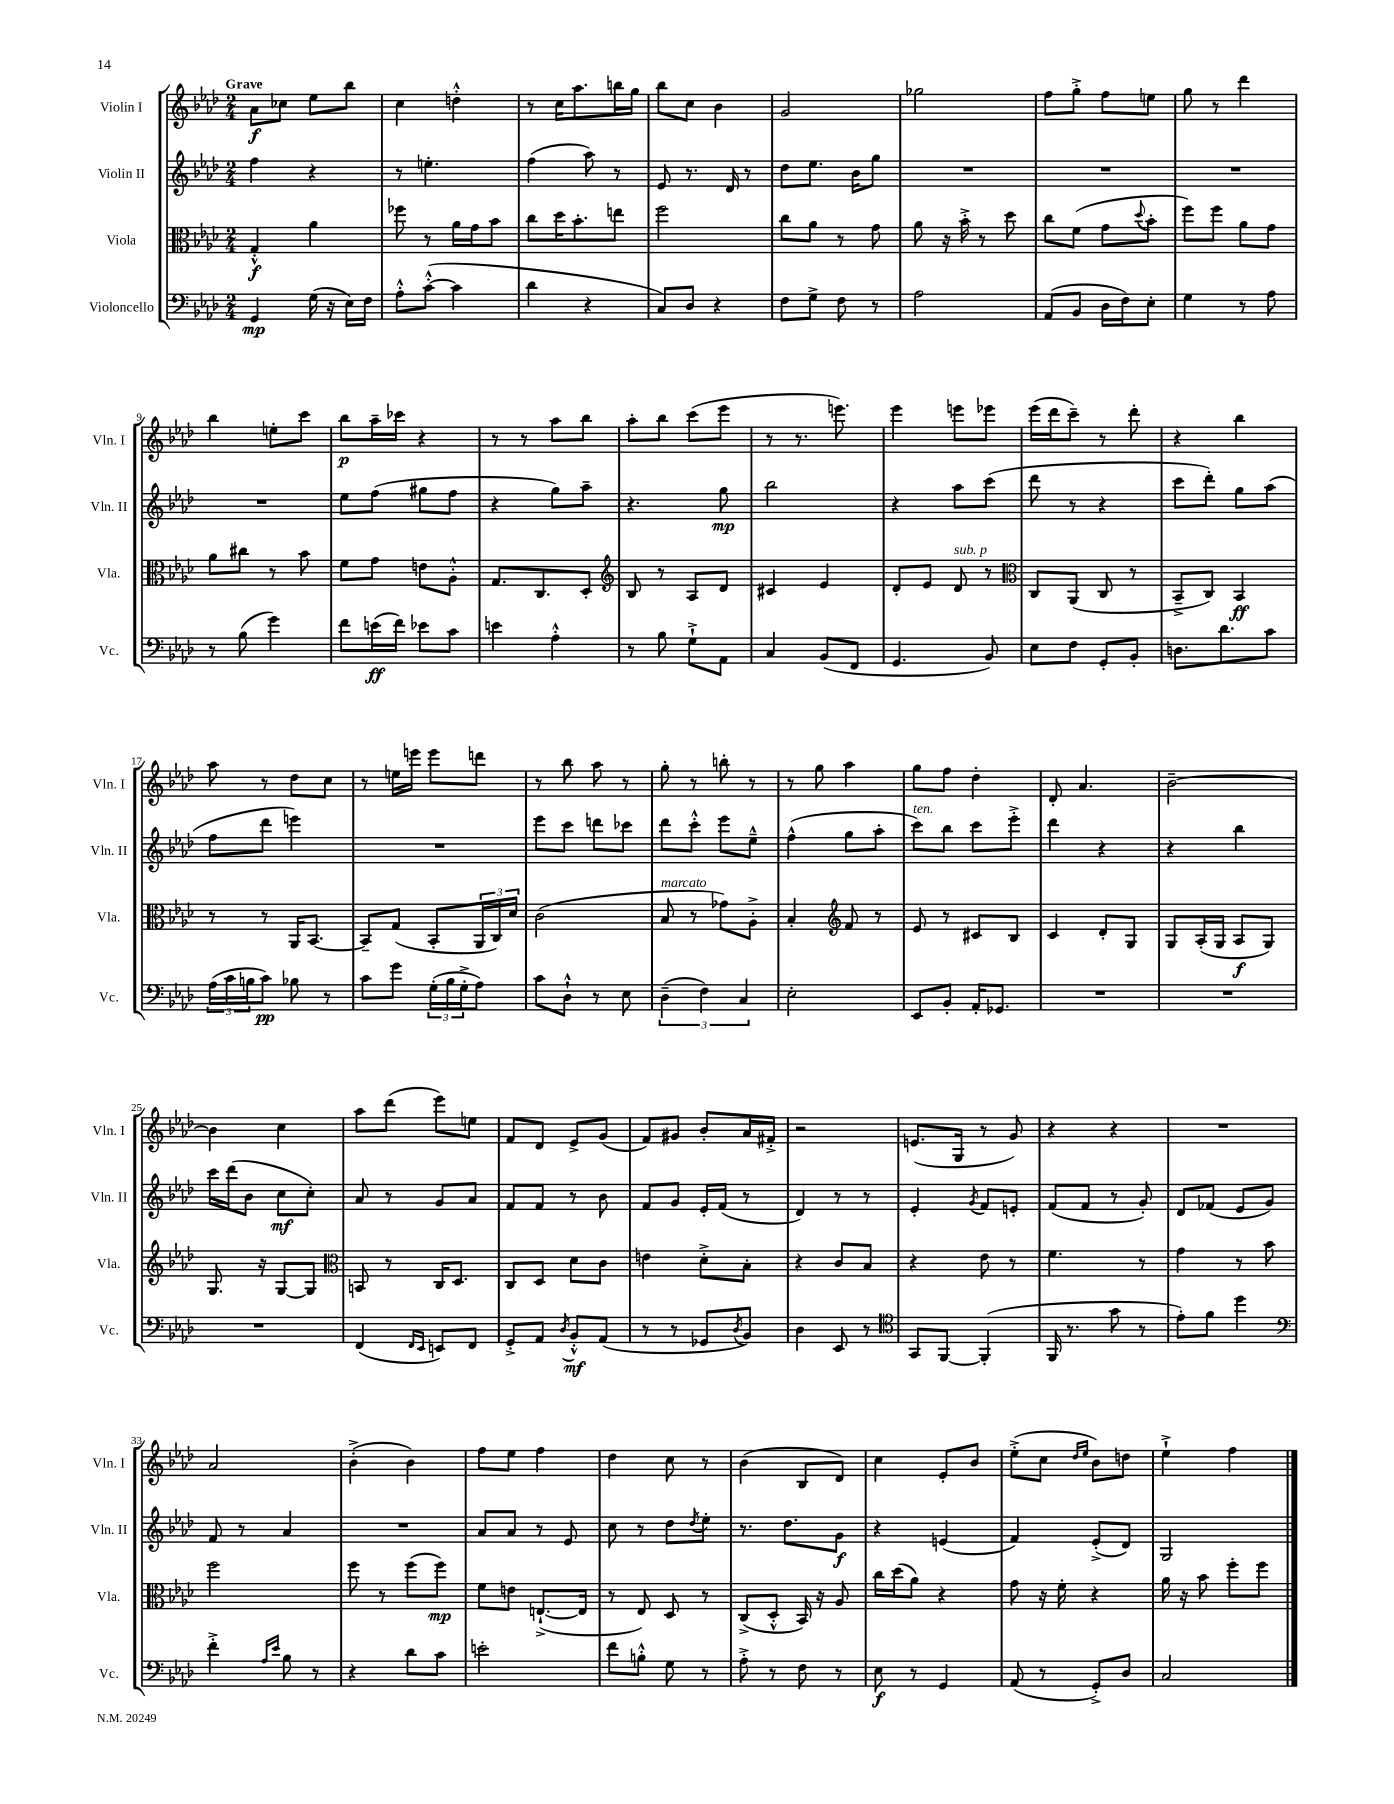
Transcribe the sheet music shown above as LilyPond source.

<<
\new StaffGroup <<
\new Staff = "s0" \with { instrumentName = "Violin I" shortInstrumentName = "Vln. I" } {
    \clef treble \key aes \major \numericTimeSignature \time 2/4 \tempo "Grave"
    aes'8\f ces''8 ees''8 bes''8 |
    c''4 d''4-.-^ |
    r8 c''16 aes''8. b''16 g''16 |
    bes''8 c''8 bes'4 |
    g'2 |
    ges''2 |
    f''8 g''8-.-> f''8 e''8 |
    g''8 r8 des'''4 |
    bes''4 e''8-. c'''8 |
    bes''8\p aes''16-- ces'''16 r4 |
    r8 r8 aes''8 bes''8 |
    aes''8-. bes''8 c'''8( ees'''8 |
    r8 r8. e'''8.) |
    ees'''4 e'''8 ees'''8 |
    ees'''16( des'''16 c'''8--) r8 des'''8-. |
    r4 bes''4 |
    aes''8 r8 des''8 c''8 |
    r8 e''16 e'''16 e'''8 d'''8 |
    r8 bes''8 aes''8 r8 |
    g''8-. r8 b''8-. r8 |
    r8 g''8 aes''4 |
    g''8 f''8 des''4-. |
    des'8-. aes'4. |
    bes'2~-- |
    bes'4 c''4 |
    aes''8 des'''8( ees'''8) e''8 |
    f'8 des'8 ees'8-> g'8( |
    f'8) gis'8 bes'8-. aes'16 fis'16-.-> |
    r2 |
    e'8.( g16 r8 g'8) |
    r4 r4 |
    R2 |
    aes'2 |
    bes'4-.->( bes'4) |
    f''8 ees''8 f''4 |
    des''4 c''8 r8 |
    bes'4( bes8 des'8) |
    c''4 ees'8-. bes'8 |
    ees''8-.->( c''8 \grace { des''16 ees''16 } bes'8) d''8 |
    ees''4-!-> f''4 \bar "|." |
}
\new Staff = "s1" \with { instrumentName = "Violin II" shortInstrumentName = "Vln. II" } {
    \clef treble \key aes \major \numericTimeSignature \time 2/4
    f''4 r4 |
    r8 e''4.-. |
    f''4( aes''8) r8 |
    ees'8 r8. des'16 r8 |
    des''8 ees''8. bes'16 g''8 |
    R2 |
    R2 |
    R2 |
    R2 |
    ees''8 f''8( gis''8 f''8 |
    r4 g''8) aes''8-- |
    r4. g''8\mp |
    bes''2 |
    r4 aes''8 c'''8( |
    des'''8 r8 r4 |
    c'''8 des'''8-.) g''8 aes''8( |
    f''8 des'''8 e'''4) |
    R2 |
    ees'''8 c'''8 d'''8 ces'''8 |
    des'''8 c'''8-.-^ ees'''8 ees''8---^ |
    f''4-^( g''8 aes''8-. |
    c'''8^\markup { \italic "ten." }) bes''8 c'''8 ees'''8-.-> |
    des'''4 r4 |
    r4 bes''4 |
    c'''16 des'''16( bes'8 c''8\mf c''8-.) |
    aes'8 r8 g'8 aes'8 |
    f'8 f'8 r8 bes'8 |
    f'8 g'8 ees'16-. f'16( r8 |
    des'4) r8 r8 |
    ees'4-. \acciaccatura { g'8 } f'8 e'8-. |
    f'8( f'8 r8 g'8-.) |
    des'8 fes'8( ees'8 g'8) |
    f'8 r8 aes'4 |
    R2 |
    aes'8 aes'8 r8 ees'8 |
    c''8 r8 des''8 \acciaccatura { des''8 } ees''8-. |
    r8. des''8. g'8\f |
    r4 e'4( |
    f'4) ees'8-.->( des'8) |
    g2 \bar "|." |
}
\new Staff = "s2" \with { instrumentName = "Viola" shortInstrumentName = "Vla." } {
    \clef alto \key aes \major \numericTimeSignature \time 2/4
    g4-.-^\f aes'4 |
    fes''8 r8 aes'16 g'16 bes'8 |
    c''8 des''16 bes'8.-. e''8 |
    f''2 |
    c''8 aes'8 r8 g'8 |
    aes'8 r16 bes'16-.-> r8 des''8 |
    c''8 f'8( g'8 \appoggiatura { des''8 } bes'8-. |
    f''8) f''8 aes'8 g'8 |
    aes'8 cis''8 r8 bes'8 |
    f'8 g'8 e'8 aes8-.-^ |
    g8. c8. des8-. |
    \clef treble bes8 r8 aes8 des'8 |
    cis'4 ees'4 |
    des'8-. ees'8 des'8^\markup { \italic "sub. p" } r8 |
    \clef alto c8 aes,8( c8 r8 |
    bes,8---> c8) bes,4\ff |
    r8 r8 aes,16 bes,8.~ |
    bes,8-- g8( bes,8-. \tuplet 3/2 { aes,16 c16) des'16 } |
    c'2( |
    bes8^\markup { \italic "marcato" } r8 ges'8) aes8-.-> |
    bes4-. \clef treble f'8 r8 |
    ees'8 r8 cis'8 bes8 |
    c'4 des'8-. g8 |
    g8 aes16-.( g16 aes8\f g8) |
    g8. r16 g8~ g8 |
    \clef alto b,8 r8 c16 des8. |
    c8 des8 des'8 c'8 |
    e'4 des'8-.-> bes8-. |
    r4 c'8 bes8 |
    r4 ees'8 r8 |
    f'4. r8 |
    g'4 r8 bes'8 |
    f''2 |
    f''8 r8 f''8( f''8\mp) |
    f'8 e'8 e8.~-!->( e16 |
    r8 ees8) des8 r8 |
    c8->( des8-.-^ bes,16) r16 aes8 |
    c''16 des''16( aes'8) r4 |
    g'8 r16 f'16-. r4 |
    aes'16 r16 bes'8 f''8-. f''8 \bar "|." |
}
\new Staff = "s3" \with { instrumentName = "Violoncello" shortInstrumentName = "Vc." } {
    \clef bass \key aes \major \numericTimeSignature \time 2/4
    g,4\mp g16( r16 ees16) f16 |
    aes8-.-^ c'8~-.-^( c'4 |
    des'4 r4 |
    c8) des8 r4 |
    f8 g8-> f8 r8 |
    aes2 |
    aes,8( bes,8 des16 f16) ees8-. |
    g4 r8 aes8 |
    r8 bes8( g'4) |
    f'8 e'16\ff( f'16) ees'8 c'8 |
    e'4 aes4-.-^ |
    r8 bes8 g8-!-> aes,8 |
    c4 bes,8( f,8 |
    g,4. bes,8) |
    ees8 f8 g,8-. bes,8-. |
    d8. des'8. c'8 |
    \tuplet 3/2 { aes16( c'16 b16 } c'8\pp) bes8 r8 |
    c'8 g'8 \tuplet 3/2 { g16-.( bes16 g16-.-> } aes8) |
    c'8 des8-!-^ r8 ees8 |
    \tuplet 3/2 { des4--( f4) c4 } |
    ees2-. |
    ees,8 bes,8-. aes,16-. ges,8. |
    R2 |
    R2 |
    R2 |
    f,4( \grace { f,16 ees,16 } e,8) f,8 |
    g,8-.-> aes,8 \acciaccatura { des8 } bes,8-.-^\mf aes,8( |
    r8 r8 ges,8 \acciaccatura { des8 } bes,8) |
    des4 ees,8 r8 |
    \clef tenor g,8 f,8~ f,4-.( |
    f,16 r8. g'8 r8 |
    ees'8-.) f'8 des''4 |
    \clef bass f'4-.-> \grace { aes16 ees'16 } bes8 r8 |
    r4 des'8 c'8 |
    e'2-. |
    f'8 b8-.-^ g8 r8 |
    aes8-.-> r8 f8 r8 |
    ees8\f r8 g,4 |
    aes,8( r8 g,8-.->) des8 |
    c2 \bar "|." |
}
>>
>>
